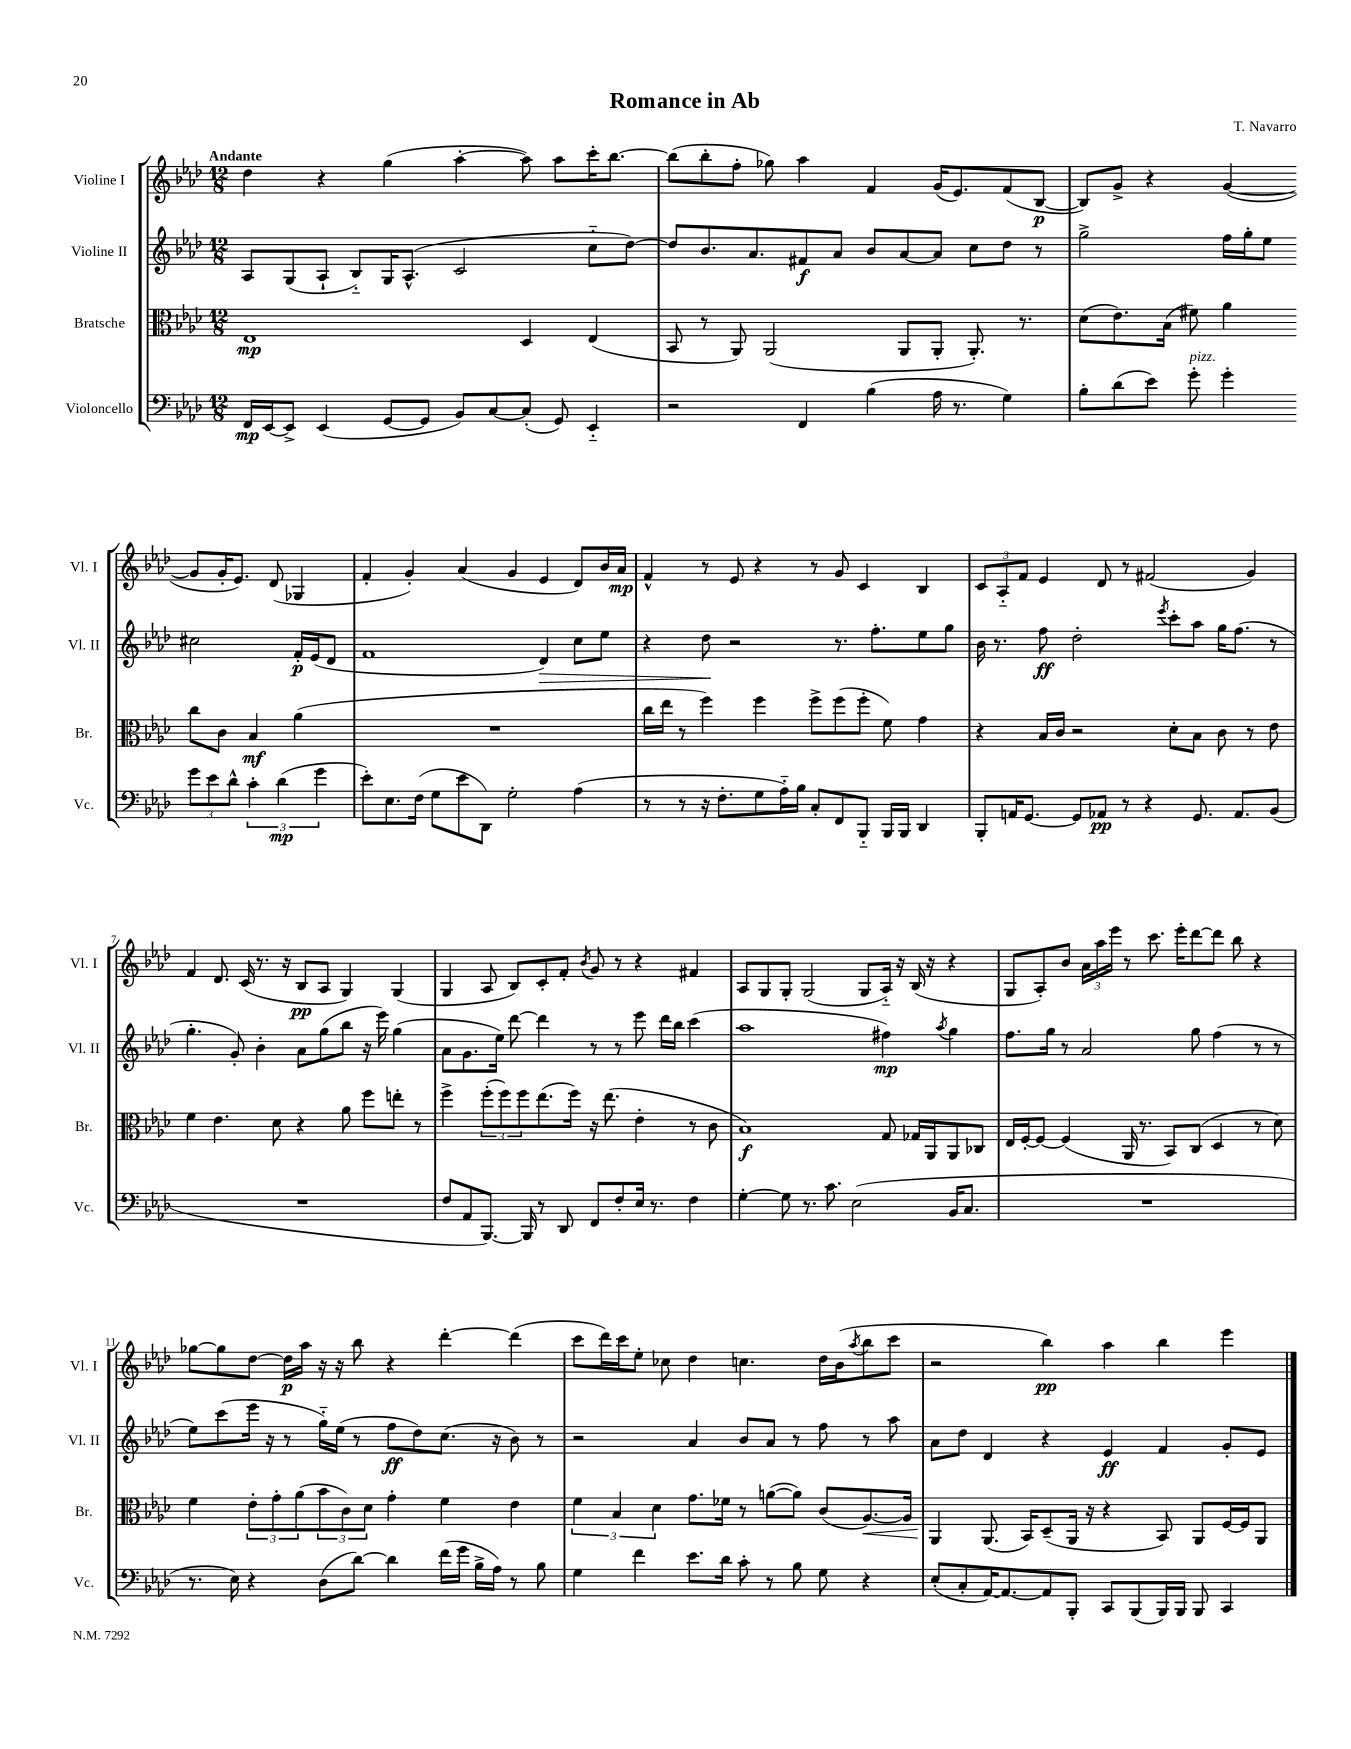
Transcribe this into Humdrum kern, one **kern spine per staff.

**kern	**dynam	**kern	**dynam	**kern	**dynam	**kern	**dynam
*part4	*part4	*part3	*part3	*part2	*part2	*part1	*part1
*staff4	*staff4	*staff3	*staff3	*staff2	*staff2	*staff1	*staff1
*I"Violoncello	*	*I"Bratsche	*	*I"Violine II	*	*I"Violine I	*
*I'Vc.	*	*I'Br.	*	*I'Vl. II	*	*I'Vl. I	*
*clefF4	*	*clefC3	*	*clefG2	*	*clefG2	*
*k[b-e-a-d-]	*	*k[b-e-a-d-]	*	*k[b-e-a-d-]	*	*k[b-e-a-d-]	*
*M12/8	*	*M12/8	*	*M12/8	*	*M12/8	*
=1	=1	=1	=1	=1	=1	=1	=1
!	!	!	!	!	!	!LO:TX:a:B:t=Andante	!
16FF/LL	mp	1E-	mp	8A-/L	.	4dd-\	.
[16EE-/J	.	.	.	.	.	.	.
8EE-^/J]	.	.	.	(8G/	.	.	.
(4EE-/	.	.	.	8A-`/J	.	4r	.
.	.	.	.	8B-/L)	.	.	.
[8GG/L	.	.	.	16G/K	.	(4gg\	.
.	.	.	.	(8.A-^^/J	.	.	.
8GG/J]	.	.	.	.	.	.	.
8BB-/L)	.	.	.	2c/	.	[4aa-'\	.
[8C/	.	.	.	.	.	.	.
(8C'/J]	.	4D-/	.	.	.	8aa-\])	.
8GG/)	.	.	.	.	.	8aa-\L	.
4EE-/	.	(4E-/	.	8cc\L	.	16ccc'\K	.
.	.	.	.	.	.	[8.bb-\J	.
.	.	.	.	[8dd-\J)	.	.	.
=2	=2	=2	=2	=2	=2	=2	=2
2r	.	8BB-/	.	8dd-/L]	.	(8bb-\L]	.
.	.	8r	.	8.b-/	.	8bb-'\	.
.	.	8AA-/)	.	.	.	8ff'\J	.
.	.	.	.	8.a-/	.	.	.
.	.	(2AA-/	.	.	.	8gg-X\)	.
4FF/	.	.	.	8f#X/	f	4aa-\	.
.	.	.	.	8a-/J	.	.	.
(4B-\	.	.	.	8b-/L	.	4f/	.
.	.	8AA-/L	.	[8a-/	.	.	.
16A-\	.	8AA-'/J	.	8a-/J]	.	(16g/KL	.
8.r	.	.	.	.	.	8.e-/)	.
.	.	8.AA-'/)	.	8cc\L	.	.	.
4G\)	.	.	.	8dd-\J	.	(8f/	.
.	.	8.r	.	.	.	.	.
.	.	.	.	8r	.	[8B-/J	p
=3	=3	=3	=3	=3	=3	=3	=3
8B-'\L	.	(8d-\L	.	2gg^\	.	8B-/L])	.
(8d-\	.	8.e-\)	.	.	.	8g^/J	.
8e-\J)	.	.	.	.	.	4r	.
.	.	(16B-\Jk	.	.	.	.	.
!LO:TX:a:i:t=pizz.	!	!	!	!	!	!	!
8g'\	.	8f#X\)	.	.	.	.	.
4g'\	.	4a-\	.	16ff\LL	.	([4g/	.
.	.	.	.	16gg'\J	.	.	.
.	.	.	.	8ee-\J	.	.	.
12g\L	.	8cc\L	.	2cc#X\	.	8g/L]	.
12e-\	.	.	.	.	.	.	.
.	.	8c\J	.	.	.	16g'/K	.
12d-^^\J	.	.	.	.	.	.	.
.	.	.	.	.	.	8.e-/J)	.
6c'\	.	4B-/	mf	.	.	.	.
.	.	.	.	.	.	(8d-/	.
(6d-\	mp	.	.	.	.	.	.
.	.	(4a-\	.	16f'/LL	p	4G-X/	.
.	.	.	.	(16e-/J	.	.	.
6g\	.	.	.	.	.	.	.
.	.	.	.	8d-/J	.	.	.
!!LO:LB:g=z
=4	=4	=4	=4	=4	=4	=4	=4
8e-'\L)	.	1.r	.	1f	.	4f'/	.
8.E-\	.	.	.	.	.	.	.
.	.	.	.	.	.	4g'/)	.
(16F\Jk	.	.	.	.	.	.	.
8G\L	.	.	.	.	.	.	.
8e-\	.	.	.	.	.	(4a-/	.
8DD-\J)	.	.	.	.	.	.	.
2G'\	.	.	.	.	.	4g/	.
!	!	!	!	!	!LO:HP:b	!	!
.	.	.	.	4d-/)	>	4e-/	.
(4A-\	.	.	.	8cc\L	.	8d-/L)	.
.	.	.	.	8ee-\J	.	16b-/L	.
.	.	.	.	.	.	16a-/JJ	mp
=5	=5	=5	=5	=5	=5	=5	=5
8r	.	16cc\LL	.	4r	.	4f^^/	.
.	.	16ee-\JJ	.	.	.	.	.
8r	.	8r	.	.	.	.	.
16r	.	4ff\)	.	8dd-\	.	8r	.
8.F'\L	.	.	.	.	.	.	.
.	.	.	.	2r	]	8e-/	.
8G\	.	4ff\	.	.	.	4r	.
16A-\L)	.	.	.	.	.	.	.
16B-\JJ	.	.	.	.	.	.	.
8C'/L	.	8ff^\L	.	.	.	8r	.
8FF/	.	(8ff\	.	8.r	.	8g/	.
8BBB-/J	.	8ff'\J	.	.	.	4c/	.
.	.	.	.	8.ff'\L	.	.	.
16BBB-/LL	.	8f\)	.	.	.	.	.
16BBB-/JJ	.	.	.	.	.	.	.
4DD-/	.	4g\	.	8ee-\	.	4B-/	.
.	.	.	.	8gg\J	.	.	.
=6	=6	=6	=6	=6	=6	=6	=6
8BBB-'/L	.	4r	.	16b-\	.	12c/L	.
.	.	.	.	8.r	.	.	.
.	.	.	.	.	.	12A-/	.
16AAn/K	.	.	.	.	.	.	.
.	.	.	.	.	.	12f/J	.
[8.GG/J	.	.	.	.	.	.	.
.	.	16B-/LL	.	8ff\	ff	4e-/	.
.	.	16c/JJ	.	.	.	.	.
8GG/L]	.	2r	.	2dd-'\	.	.	.
8AA-X/J	pp	.	.	.	.	8d-/	.
8r	.	.	.	.	.	8r	.
4r	.	.	.	.	.	(2f#X/	.
.	.	.	.	8qeee-/	.	.	.
.	.	8d-'\L	.	8ccc'\L	.	.	.
8.GG/	.	8B-\J	.	8aa-\J	.	.	.
.	.	8c\	.	16gg\KL	.	.	.
8.AA-/L	.	.	.	(8.ff\J	.	.	.
.	.	8r	.	.	.	4g/)	.
(8BB-/J	.	8e-\	.	8r	.	.	.
!!LO:LB:g=z
=7	=7	=7	=7	=7	=7	=7	=7
1.r	.	4f\	.	4.gg'\	.	4f/	.
.	.	4.e-\	.	.	.	8.d-/	.
.	.	.	.	8g'/)	.	.	.
.	.	.	.	.	.	(16c/	.
.	.	.	.	4b-'\	.	8.r	.
.	.	8d-\	.	.	.	.	.
.	.	.	.	.	.	16r	.
.	.	4r	.	8a-\L	.	8B-/L	pp
.	.	.	.	(8gg\	.	8A-/J	.
.	.	8a-\	.	8bb-\J	.	4G/)	.
.	.	8ff\L	.	16r	.	.	.
.	.	.	.	16eee-\)	.	.	.
.	.	8een'\J	.	(4gg\	.	(4G/	.
.	.	8r	.	.	.	.	.
=8	=8	=8	=8	=8	=8	=8	=8
8F/L	.	4ff^\	.	8a-\L	.	4G/	.
8AA-/	.	.	.	8.g\	.	.	.
[8.BBB-/J)	.	(12ff'\L	.	.	.	8A-/	.
.	.	.	.	16ee-\Jk)	.	.	.
.	.	12ff\)	.	.	.	.	.
.	.	.	.	[8ddd-\	.	8B-/L)	.
.	.	12ff\	.	.	.	.	.
16BBB-/]	.	.	.	.	.	.	.
8r	.	(8.ee-\	.	4ddd-\]	.	8c'/	.
8DD-/	.	.	.	.	.	8f'/J	.
.	.	16ff\Jk)	.	.	.	.	.
.	.	.	.	.	.	8qb-/	.
8FF/L	.	16r	.	8r	.	8g/	.
.	.	(8.ee-\	.	.	.	.	.
8F'/	.	.	.	8r	.	8r	.
16E-/Jk	.	4e-'\	.	8eee-\	.	4r	.
8.r	.	.	.	.	.	.	.
.	.	.	.	16ddd-\LL	.	.	.
.	.	.	.	16bb-\JJ	.	.	.
4F\	.	8r	.	(4ccc\	.	4f#X/	.
.	.	8c\	.	.	.	.	.
=9	=9	=9	=9	=9	=9	=9	=9
[4G'\	.	1B-)	f	1aa-	.	8A-/L	.
.	.	.	.	.	.	8G/	.
8G\]	.	.	.	.	.	8G'/J	.
8.r	.	.	.	.	.	(2G/	.
8.c\	.	.	.	.	.	.	.
(2E-\	.	.	.	.	.	.	.
.	.	.	.	.	.	8G/L	.
.	.	8G/	.	4ff#X\)	mp	16A-/Jk)	.
.	.	.	.	.	.	16r	.
.	.	16G-X/LL	.	.	.	(16B-/	.
.	.	16AA-/J	.	.	.	16r	.
.	.	.	.	8qaa-/	.	.	.
16BB-/KL	.	8AA-/	.	4gg\	.	4r	.
8.C/J	.	.	.	.	.	.	.
.	.	8C-X/J	.	.	.	.	.
=10	=10	=10	=10	=10	=10	=10	=10
1.r	.	16E-/LL	.	8.ff\L	.	8G/L	.
.	.	[16F'/J	.	.	.	.	.
.	.	8F/J_	.	.	.	8A-'/)	.
.	.	.	.	16gg\Jk	.	.	.
.	.	(4F/]	.	8r	.	8b-/J	.
.	.	.	.	2a-/	.	24a-\LL	.
.	.	.	.	.	.	24aa-\	.
.	.	.	.	.	.	24eee-\JJ	.
.	.	16AA-/	.	.	.	8r	.
.	.	8.r	.	.	.	.	.
.	.	.	.	.	.	8.ccc\	.
.	.	8BB-/L)	.	.	.	.	.
.	.	.	.	.	.	16eee-'\KL	.
.	.	(8C/J	.	8gg\	.	[8ddd-\	.
.	.	4D-/	.	(4ff\	.	8ddd-\J]	.
.	.	.	.	.	.	8bb-\	.
.	.	8r	.	8r	.	4r	.
.	.	8d-\)	.	8r	.	.	.
!!LO:LB:g=z
=11	=11	=11	=11	=11	=11	=11	=11
8.r	.	4f\	.	8ee-\L)	.	[8gg-X\L	.
.	.	.	.	(8ccc\	.	8gg-\]	.
16E-\)	.	.	.	.	.	.	.
4r	.	12e-'\L	.	16eee-\Jk	.	[8dd-\J	.
.	.	.	.	16r	.	.	.
.	.	12g'\	.	.	.	.	.
.	.	.	.	8r	.	16dd-\LL]	p
.	.	(12a-\	.	.	.	.	.
.	.	.	.	.	.	16aa-\JJ	.
(8D-\L	.	12b-\	.	16gg\LL)	.	16r	.
.	.	.	.	(16ee-\JJ	.	16r	.
.	.	12c\)	.	.	.	.	.
[8d-\J)	.	.	.	8r	.	8bb-\	.
.	.	12d-\J	.	.	.	.	.
4d-\]	.	4g'\	.	8ff\L	ff	4r	.
.	.	.	.	8dd-\)	.	.	.
(16f\LL	.	4f\	.	(8.cc\J	.	[4ddd-'\	.
16g\JJ	.	.	.	.	.	.	.
16B-^\LL	.	.	.	.	.	.	.
16A-\JJ)	.	.	.	16r	.	.	.
8r	.	4e-\	.	8b-\)	.	(4ddd-\]	.
8B-\	.	.	.	8r	.	.	.
=12	=12	=12	=12	=12	=12	=12	=12
4G\	.	6f\	.	2r	.	8ccc\L	.
.	.	.	.	.	.	16ddd-\L)	.
.	.	6B-/	.	.	.	.	.
.	.	.	.	.	.	16ccc\J	.
4f\	.	.	.	.	.	8ee-'\J	.
.	.	6d-\	.	.	.	.	.
.	.	.	.	.	.	8cc-X\	.
8.e-\L	.	8.g\L	.	4a-/	.	4dd-\	.
16d-\Jk	.	16f-X\Jk	.	.	.	.	.
8c'\	.	8r	.	8b-/L	.	4.ccn\	.
8r	.	([8an\L	.	8a-/J	.	.	.
8B-\	.	8a\J])	.	8r	.	.	.
8G\	.	(8c/L	.	8ff\	.	16dd-\LL	.
.	.	.	.	.	.	(16b-\J	.
.	.	.	.	.	.	8qaa-/	.
!	!	!	!LO:HP:b	!	!	!	!
4r	.	[8.A-/)	<	8r	.	8bb-\	.
.	.	.	.	8aa-\	.	8ccc\J	.
.	.	16A-/Jk]	.	.	.	.	.
=13	=13	=13	=13	=13	=13	=13	=13
(8E-'/L	.	4AA-/	.	8a-\L	.	2r	.
8C'/	.	.	.	8dd-\J	.	.	.
[16AA-/K)	.	(8.AA-/	[	4d-/	.	.	.
8.AA-/_	.	.	.	.	.	.	.
.	.	16BB-/KL)	.	.	.	.	.
8AA-/]	.	(8D-~/	.	4r	.	4bb-\)	pp
8BBB-'/J	.	16AA-/Jk	.	.	.	.	.
.	.	16r	.	.	.	.	.
8CC/L	.	4r	.	4e-/	ff	4aa-\	.
(8BBB-/	.	.	.	.	.	.	.
16BBB-/L)	.	8BB-/)	.	4f/	.	4bb-\	.
16BBB-/JJ	.	.	.	.	.	.	.
8BBB-/	.	8AA-/L	.	.	.	.	.
4CC/	.	[16F/L	.	8g'/L	.	4eee-\	.
.	.	16F/J]	.	.	.	.	.
.	.	8AA-/J	.	8e-/J	.	.	.
==	==	==	==	==	==	==	==
*-	*-	*-	*-	*-	*-	*-	*-
